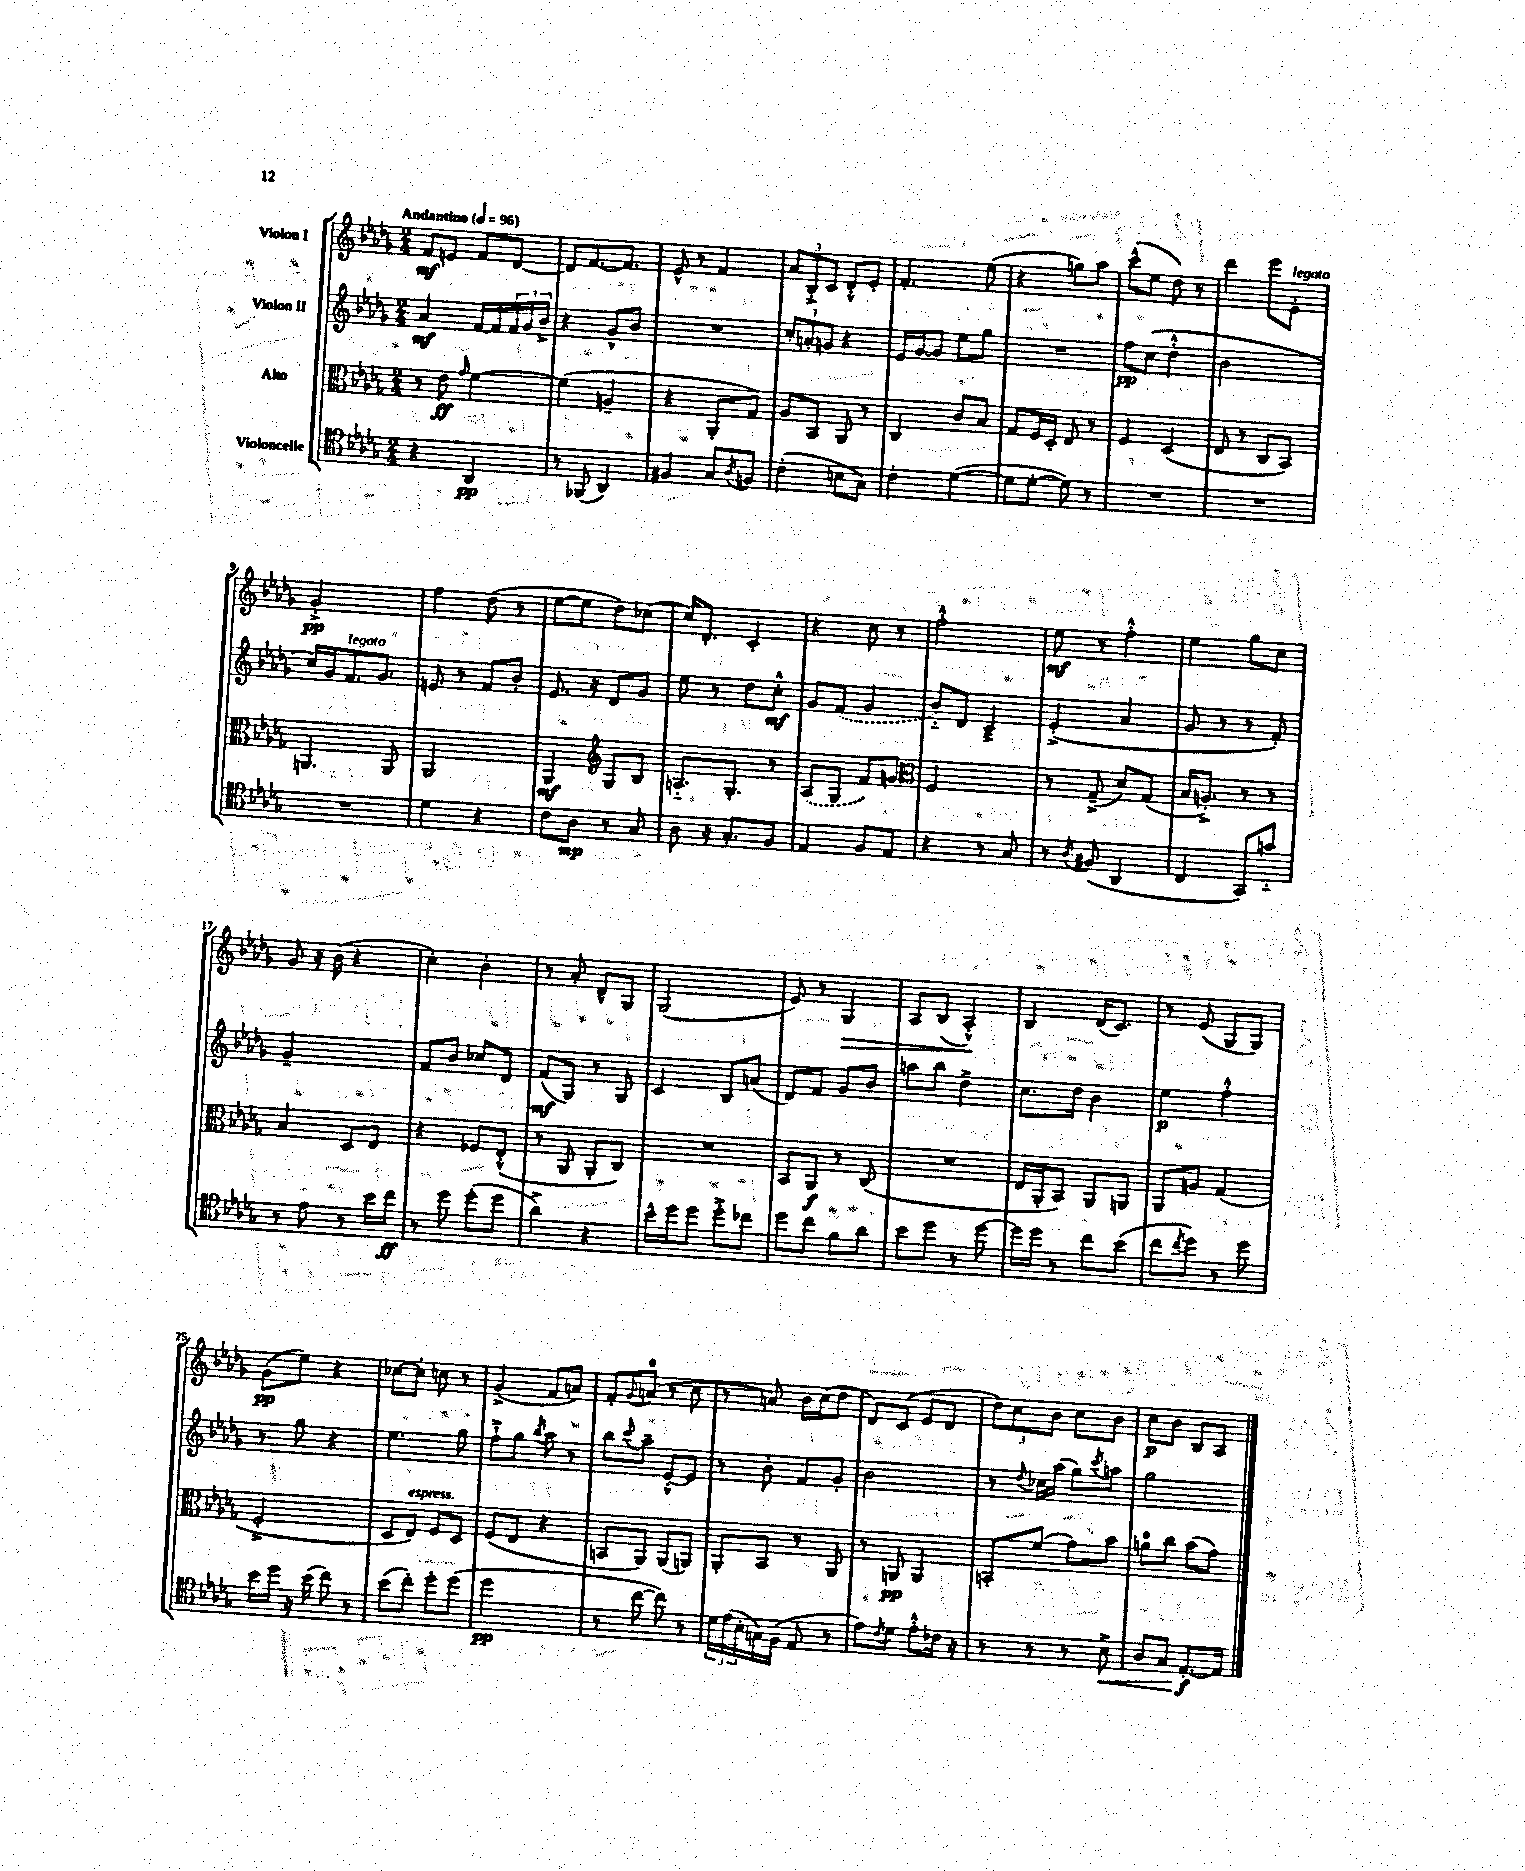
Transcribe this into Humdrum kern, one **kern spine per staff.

**kern	**kern	**kern	**kern
*staff4	*staff3	*staff2	*staff1
*clefC4	*clefC3	*clefG2	*clefG2
*k[b-e-a-d-g-]	*k[b-e-a-d-g-]	*k[b-e-a-d-g-]	*k[b-e-a-d-g-]
*M2/4	*M2/4	*M2/4	*M2/4
*MM96	*MM96	*MM96	*MM96
4r	8r	4a-	8f
.	8e-	.	8e
.	16qqg-	.	.
4AA-	[4f	[16f	8f
.	.	16f]	.
.	.	24f	[8d-
.	.	24g-	.
.	.	24b-^	.
=	=	=	=
8r	(4f]	4r	8d-]
(8FF-	.	.	[8.f
4AA-)	4A~	8g-^^	.
.	.	.	8.f]
.	.	8b-	.
=	=	=	=
4F#	4r	2r	8e-^^
.	.	.	8r
8G-	8AA-'	.	4f
8qA-	.	.	.
8F	8G-)	.	.
=	=	=	=
(4c'	8A-	12cc'	12a-
.	.	12a'	12B-'^
.	8BB-	.	.
.	.	12g	12c
8B	8AA-	4r	8d-'^^
8G-)	8r	.	8e-'
=	=	=	=
4c'	4C	16e-	4.f'
.	.	[16g-	.
.	.	8g-]	.
([4d-	8c	8ee-	.
.	8B-	8gg-	(8ee-
=	=	=	=
8d-]	8G-	2r	4r
[8d-'	16F	.	.
.	16D-'	.	.
8d-])	8E-	.	8gg)
8r	8r	.	8aa-
=	=	=	=
2r	4F	8ff	(8ccc^^
.	.	(8cc	8ee-
.	(4D-	4dd-'^^	8dd-)
.	.	.	8r
=	=	=	=
2r	8E-	2b-	4ddd-
.	8r	.	.
.	8C	.	8eee-
.	8BB-)	.	8e-'
=	=	=	=
2r	4.AA	16cc)	2g-'^
.	.	16g-	.
.	.	8.f	.
.	.	8.g-	.
.	8AA	.	.
=	=	=	=
4d-	2AA-	8e	4ff
.	.	8r	.
4r	.	8f	(8dd-
.	.	8b-'	8r
=	=	=	=
8c	4AA-	8.e-	[8ee-
8A-	.	.	8ee-]
.	.	16r	.
*	*clefG2	*	*
8r	8G-	8d-	8dd-)
8G-	8B-	8g-	(8cc-
=	=	=	=
8A-	8.A'~	8ee-	16cc)
.	.	.	8.d-'
16r	.	8r	.
8.G-'	8.G-'	.	.
.	.	8dd-	4c'
8F	8r	8cc'^^	.
=	=	=	=
4E-	(8A-	8g-	4r
.	8G-	(8f	.
8F	8f)	4g-	8cc
8E-	8g	.	8r
=	=	=	=
*	*clefC3	*	*
4r	2F	8b-'~)	2ff'^^
.	.	8d-	.
8r	.	4c~^	.
8G-	.	.	.
=	=	=	=
8r	8r	(4e-'^	8ee-
8qA-	.	.	.
(8F#	(8G-~^	.	8r
4AA-	8d-)	4a-	4ff'^^
.	(8G-	.	.
=	=	=	=
4C	16B-	8g-	4ee-
.	8.A'^)	.	.
.	.	8r	.
8GG-)	8r	8r	8gg-
8g'~	8r	8f')	8cc
=	=	=	=
8r	4B-	2g-~	8g-
8e-	.	.	16r
.	.	.	(16b-
8r	8D-	.	4r
16b-	8E-	.	.
16cc	.	.	.
=	=	=	=
8r	4r	8f	4cc')
8dd-	.	8b-	.
(8dd-'	8F-	8cc-	4b-'
8dd-	(8E-'^^	8d-	.
=	=	=	=
4a-^)	8r	(8f	8r
.	8AA-	8G-)	8a-'
4r	8AA-'	8r	8d-^^
.	8C)	8G-	8G-
=	=	=	=
16b-^^	2r	4c	(2G-
16dd-	.	.	.
8dd-	.	.	.
8dd-'^	.	8B-	.
8cc-	.	(8a	.
=	=	=	=
8dd-	8BB-	8d-)	8e-)
8cc	8AA-	8f	8r
8f	8r	8g-	4G-
8a-	(8C	8b-	.
=	=	=	=
8b-	2r	8aa	8A-
8dd-	.	8bb-	(8B-
8r	.	4dd-^	4A-'^^)
[8dd-	.	.	.
=	=	=	=
16dd-]	16E-	8.cc	4B-
16dd-	16AA-'	.	.
8r	8BB-)	.	.
.	.	16dd-	.
8cc	8AA-	4b-	(16d-
.	.	.	8.c)
(8b-	8AA	.	.
=	=	=	=
8cc	8AA-	4ee-	8r
8qcc	.	.	.
8dd-)	8A	.	(8e-
8r	(4G-	4ff'^^	8G-
8dd-	.	.	8G-)
=	=	=	=
16b-	2F'^	8r	(8g-
16dd-	.	.	.
16r	.	8gg-	8ee-)
(16b-	.	.	.
8cc)	.	4r	4r
8r	.	.	.
=	=	=	=
(8b-	8D-	4.ee-	[8cc-
8cc')	8E-)	.	8cc-']
8dd-'	8F	.	8cc
(8dd-	8D-	8gg-	8r
=	=	=	=
2dd-	(8F	8ff`^	(4g-^
.	8E-	8gg-	.
.	.	8qbb-	.
.	4r	8aa-	8f
.	.	8r	8a)
=	=	=	=
8r	8BB	8bb-	8f'
.	.	8qqccc	8qqg-
[8cc	8AA-)	8aa-~	(8a
8cc])	(8AA-	[8e-'^^	8r
8r	8AA)	8e-]	8cc
=	=	=	=
24d-	8AA-'	8r	8r
(24e-	.	.	.
24B-'	.	.	.
16G)	8BB-	8b-'	8a)
(16F	.	.	.
8E-	8r	8f	16b-
.	.	.	(16cc
8r	8AA-	8g-'	8dd-
=	=	=	=
8e-)	8r	2b-	8d-)
8qc	.	.	.
8d-	8AA	.	(8c
8e-'^^	4AA	.	8e-
16c-	.	.	8d-
16r	.	.	.
=	=	=	=
8r	8BB'	8r	12dd-)
.	.	.	12cc
.	.	8qqdd-	.
8r	(8f	16cc-	.
.	.	.	12b-
.	.	(16aa-	.
8r	8g-)	8gg-)	8cc
.	.	8qccc	.
8B-^	8b-	8aa	8b-
=	=	=	=
8A-	8a	2gg-	8cc
8G-	8cc	.	8b-
[8.E-'	(8b-	.	8B-
.	8g-)	.	8A-
16E-]	.	.	.
==	==	==	==
*-	*-	*-	*-
